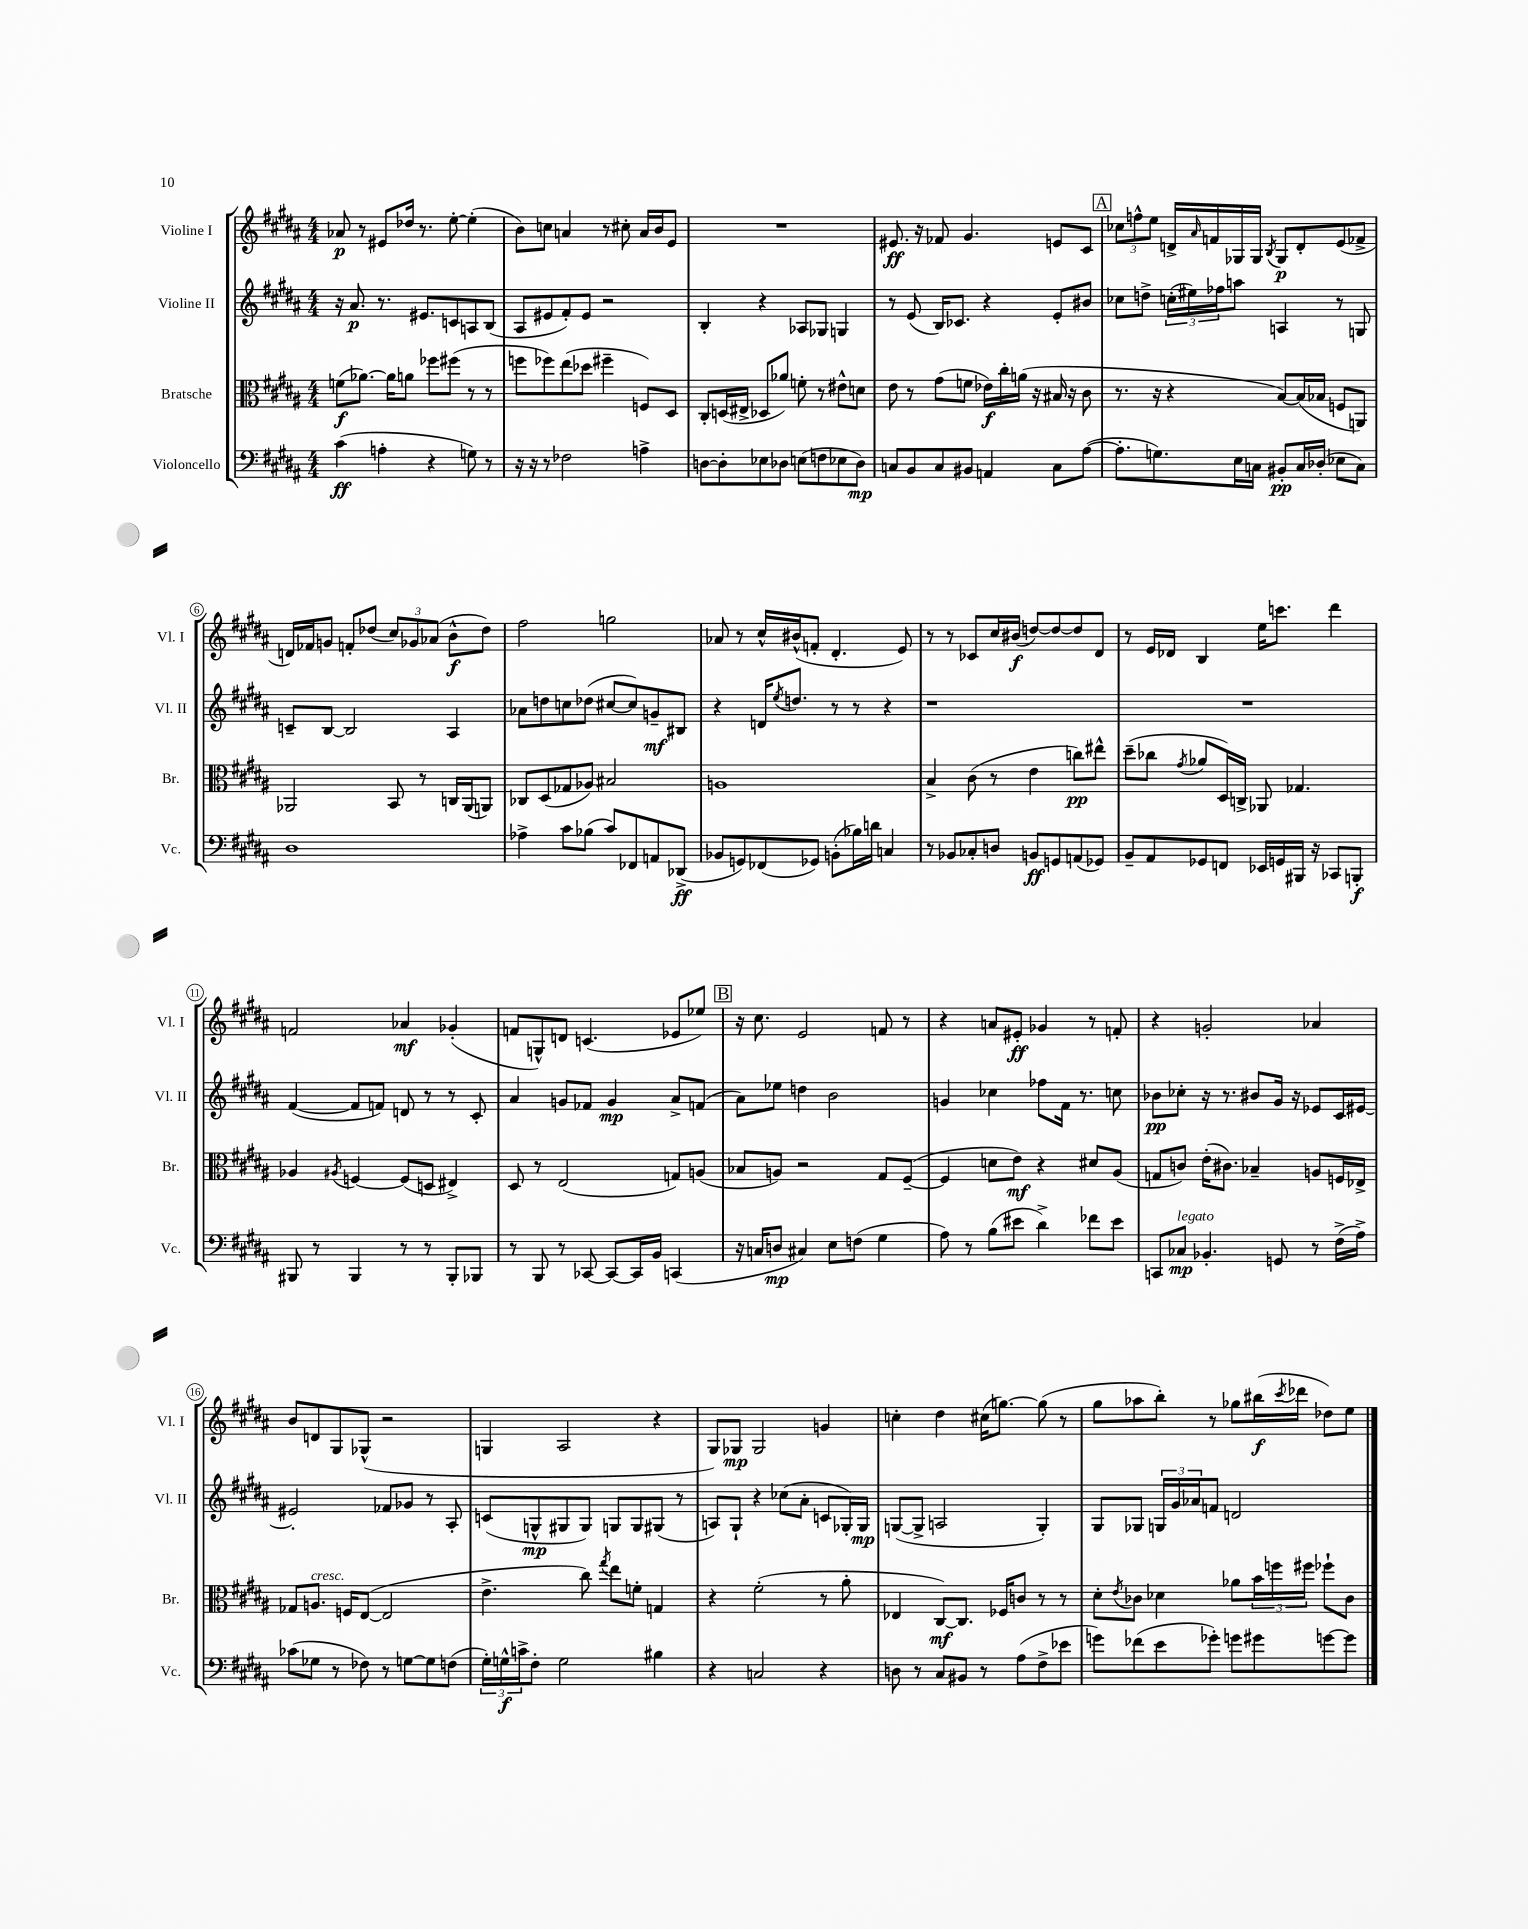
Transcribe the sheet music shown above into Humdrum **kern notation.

**kern	**kern	**kern	**kern
*staff4	*staff3	*staff2	*staff1
*clefF4	*clefC3	*clefG2	*clefG2
*k[f#c#g#d#a#]	*k[f#c#g#d#a#]	*k[f#c#g#d#a#]	*k[f#c#g#d#a#]
*M4/4	*M4/4	*M4/4	*M4/4
(4c#\	(8f\L	16r	8a-/
.	.	8.a#/	.
.	[8.a-\J)	.	8r
4A'\	.	8.r	8e#/L
.	16a-\]LK	.	.
.	8a\J	.	16dd-/Jk
.	.	8.e#/L	8.r
4r	8ff-\L	.	.
.	(8ff#\J	8c/	[8ee'\
8G\)	8r	8A/	(4ee'\]
8r	8r	(8B/J	.
=	=	=	=
16r	8ff\L	8A#/L	8b\L)
16r	.	.	.
8r	8ff-\)	8e#/	8cc\J
2F-\	(8ee\	8f#'/)	4a/
.	8dd-\J	8e#/J	.
.	4ff#~\	2r	8r
.	.	.	8cc#'\
4A^\	8F/L)	.	16a/LL
.	.	.	16b/J
.	8D#/J	.	8e/J
=	=	=	=
[8D\L	8C#'/L	4B'/	1r
8D'\]	(16D/L	.	.
.	16E#^/JJ	.	.
8E-\	8D-/L	4r	.
8D-\J	8a-/J)	.	.
(8E\L	8f'\	8A-/L	.
8F\	8r	8G-/J	.
8E-\	8e#^^\L	4G/	.
8D-\J)	8d\J	.	.
=	=	=	=
8C/L	8e\	8r	8.e#/
8BB/	8r	(8e/	.
.	.	.	16r
8C/	(8g#\L	16B/LK)	8f-/
.	.	8.c-/J	.
8BB#/J	8f\J	.	4.g#/
4AA/	16e-\LL)	4r	.
.	16cc#'\	.	.
.	(16a\JJ	.	.
.	16r	.	.
8C\L	16B#/	8e'/L	8e/L
.	16r	.	.
([8A#\J	8c#\	8b#/J	8c#/J
=	=	=	=
8.A#'\]L	8.r	8cc-\L	12cc-\L
.	.	.	12ff^^\
.	.	8dd^\J	.
.	.	.	12ee\J
8.G\)	16r	.	.
.	4r	(24cc'\LL	16d^/LL
.	.	24ee#\)	.
.	.	.	16qqa#/
.	.	.	16f/
.	.	24ff-\J	.
16E\L	.	8aa\J	16G-/
16C\JJ	.	.	16G-/JJ
.	.	.	8qB/
8BB#'/L	[8B/L)	4A/	8G-/L
16C/L	(16B/]L	.	8d'/
(16D-'/JJ	16B-/JJ	.	.
8E-\L	8F/L	8r	(8e/
8C\J)	8AA/J)	8G/	8f-^/J
=	=	=	=
1D#	2AA-/	8c~/L	16d/LL)
.	.	.	16f-/J
.	.	[8B/J	8g/J
.	.	2B/]	8f'/L
.	.	.	(8dd-/J
.	8BB/	.	12cc#/L)
.	.	.	12g-/
.	8r	.	.
.	.	.	(12a-/J
.	16C/LL	4A#/	8b^^\L
.	(16AA-/J	.	.
.	8AA/J)	.	8dd-\J)
=	=	=	=
4A-^\	8C-/L	8a-\L	2ff#\
.	(8D#/	8dd\	.
8c#\L	8G-/	8cc\	.
(8B-\J	8A-/J)	(8dd-\J	.
8c#/L)	2B#/	[8cc#/L	2gg\
8FF-/	.	8cc#/])	.
8AA/	.	8g~/	.
(8DD-^/J	.	8B#/J	.
=	=	=	=
8BB-/L	1A	4r	8a-/
8GG/)	.	.	8r
(8FF-/	.	16d/LK	16cc#^^/LL
.	.	8qee/	.
.	.	8.dd/J	(16b#^^/J
8GG-/J)	.	.	8f'/J
(8BB'\L	.	8r	4.d#'/
16B-\L)	.	8r	.
16d\JJ	.	.	.
4C/	.	4r	.
.	.	.	8e/)
=	=	=	=
8r	4B^/	1r	8r
8BB-/L	.	.	8r
8C-'/	(8c#\	.	8c-/L
8D/J	8r	.	16cc#/L
.	.	.	(16b#/JJ
8BB/L	4e\	.	[8dd/L)
8GG/	.	.	8dd/_
(8AA/	8cc\L)	.	8dd/]
8GG-/J)	8ee#^^\J	.	8d#/J
=	=	=	=
8BB~/L	(8dd#~\L	1r	8r
8AA#/	8cc-\J	.	16e/LL
.	.	.	16d-/JJ
.	8qg#/	.	.
8GG-/	8a-/L	.	4B/
8FF/J	16D#/L)	.	.
.	16C^/JJ	.	.
16EE-/LL	8AA-/	.	16ee\LK
16GG/	.	.	8.ccc\J
16BBB#/JJ	4.G-/	.	.
16r	.	.	.
8CC-/L	.	.	4ddd#\
8BBB'/J	.	.	.
=	=	=	=
8BBB#/	4A-/	([4f#/	2f/
8r	.	.	.
.	8qA#/	.	.
4BBB#/	[4F/	8f#/]L	.
.	.	8f/J)	.
8r	(8F/]L	8d/	4a-/
8r	8D/J	8r	.
8BBB#'/L	4E#^/)	8r	(4g-'/
8BBB-/J	.	8c#'/	.
=	=	=	=
8r	8D#/	4a#/	8f/L
8BBB/	8r	.	8G^^/)
8r	(2E/	8g/L	8d/J
[8CC-/	.	8f-/J	(4.c/
8CC-/_L	.	4g/	.
16CC-/]L	.	.	.
16BB/JJ	.	.	.
(4CC/	8G/L)	8a#^/L	8e-/L
.	(8A/J	(8f/J	8ee-/J)
=	=	=	=
16r	8B-/L	8a#\L)	16r
16C/LK	.	.	8.cc#\
8D/J	8A/J)	8ee-\J	.
4C#/)	2r	4dd\	2e/
8E\L	.	2b\	.
(8F\J	.	.	.
4G#\	8G#/L	.	8f/
.	([8F#~/J	.	8r
=	=	=	=
8A#\)	4F#/]	4g/	4r
8r	.	.	.
(8B\L	8d\L	4cc-\	8a/L
8e#\J	8e\J)	.	8e#'/J
4d#^\)	4r	8ff-\L	4g-/
.	.	16f#\Jk	.
.	.	8.r	.
8f-\L	8d#/L	.	8r
8e#\J	(8A#/J	8cc\	8f'/
=	=	=	=
8CC/L	8G/L	8b-\L	4r
8C-/J	8c/J)	8cc-'\J	.
4.BB-'/	(16e'\LK	16r	2g'/
.	8.c#\J)	8.r	.
.	4B-~/	8b#/L	.
8GG/	.	16g#/Jk	.
.	.	16r	.
8r	8A/L	8e-/L	4a-/
(16F#^\LL	16F/L	16c#/L	.
16A#^\JJ)	16E-^/JJ	[16e#/JJ	.
=	=	=	=
(8c-\L	8G-/L	2e#'/]	8b/L
8G-\J	8.A/J	.	8d/
8r	.	.	8G#/
.	16F/LK	.	.
8F-\)	([8E/J	.	(8G-^^/J
8r	2E/]	8f-/L	2r
[8G\L	.	8g-/J	.
8G\]	.	8r	.
(8F\J	.	8A#'/	.
=	=	=	=
24G#'\LL)	4.e^\	(8c/L	4G/
24G^^\	.	.	.
24c^\J	.	.	.
8F#'\J	.	8G^^/	.
2G\	.	8G#/	2A#/
.	8cc#\)	8G#/J)	.
.	8qgg#/	.	.
.	8ee\L	8G/L	.
.	8f'\J	8G/	.
4B#\	4G/	(8G#/J	4r
.	.	8r	.
=	=	=	=
4r	4r	8A/L)	8G#/L)
.	.	8G#`/J	8G-/J
2C/	(2f#'\	4r	2G-/
.	.	(8cc-\L	.
.	.	8a#'\J	.
4r	8r	8c/L	4g/
.	8a#'\	16G-'/L)	.
.	.	16G-/JJ	.
=	=	=	=
8D\	4E-/	([8G/L	4cc'\
8r	.	8G^/]J	.
8C#/L	[8C#/L)	2A/	4dd#\
8BB#/J	8.C#/]J	.	.
8r	.	.	(16cc#\LK
.	16F-/LK	.	[8.gg\J)
(8A#\L	8c/J	.	.
8F#^\	8r	4G'/)	(8gg\]
8e-\J	8r	.	8r
=	=	=	=
8g\L)	8d#'\L	8G#/L	8gg#\L
.	8qe/	.	.
(8f-\	8c-\J	8G-/J	8aa-\
8e\	4d-\	24G/LL	8bb'\J)
.	.	24g#/	.
.	.	24a-/J	.
8g-'\J)	.	8f/J	8r
8g\L	8a-\L	2d/	8gg-\L
8g#\	24b\L	.	(16bb#\L
.	24ff\	.	.
.	.	.	8qccc#/
.	.	.	16ddd-\JJ
.	24ff#\JJ	.	.
[8g\	8ff-`\L	.	8dd-\L)
8g\]J	8c-\J	.	8ee\J
==	==	==	==
*-	*-	*-	*-
